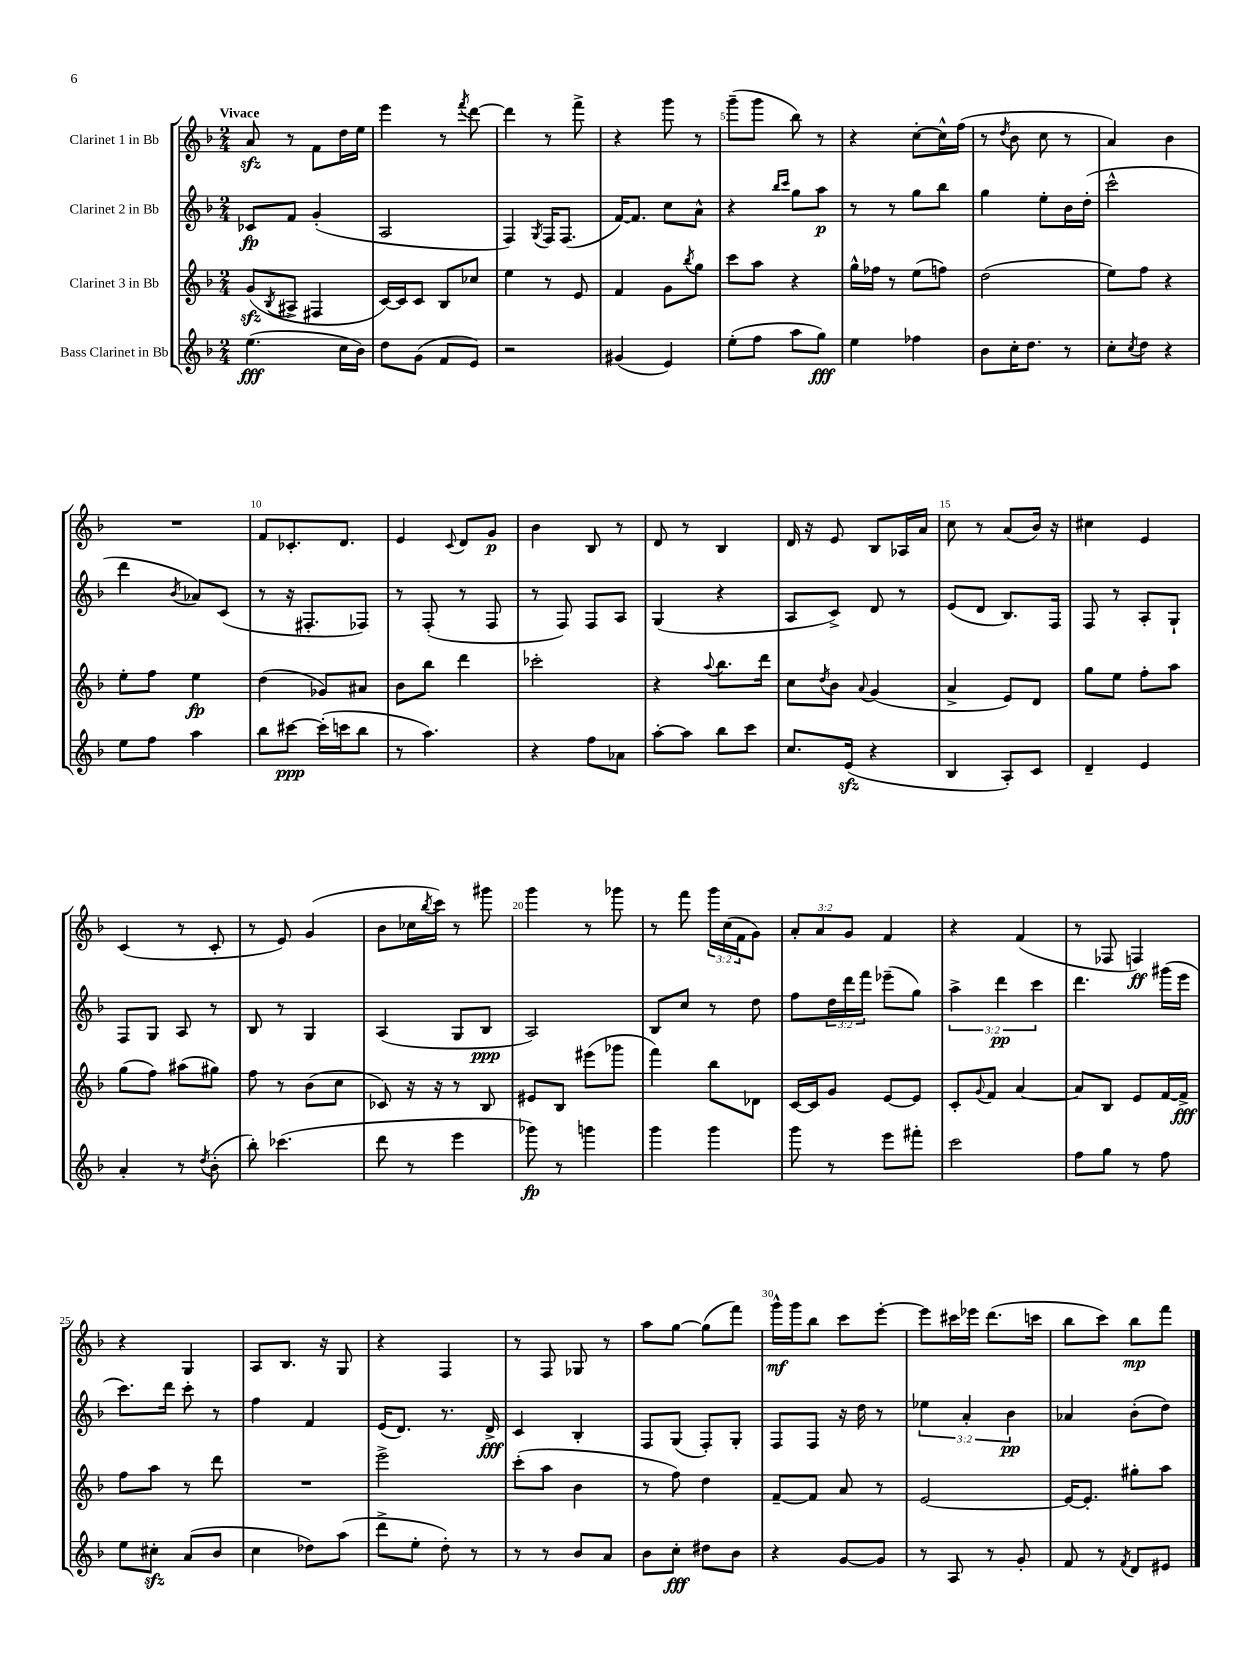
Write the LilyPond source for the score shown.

<<
\new StaffGroup <<
\new Staff = "s0" \with { instrumentName = "Clarinet 1 in Bb" } {
    \clef treble \key f \major \numericTimeSignature \time 2/4 \override Staff.TupletNumber.text = #tuplet-number::calc-fraction-text \tempo "Vivace"
    a'8\sfz r8 f'8 d''16 e''16 |
    e'''4 r8 \acciaccatura { f'''8 } d'''8~ |
    d'''4 r8 f'''8-> |
    r4 g'''8 r8 |
    g'''8--( g'''8 bes''8) r8 |
    r4 c''8~-. c''16-^ f''16( |
    r8 \acciaccatura { d''8 } bes'8 c''8 r8 |
    a'4) bes'4 |
    R2 |
    f'8 ces'8.-. d'8. |
    e'4 \appoggiatura { c'8 } d'8 g'8\p |
    bes'4 bes8 r8 |
    d'8 r8 bes4 |
    d'16 r16 e'8 bes8 aes16 a'16 |
    c''8 r8 a'8( bes'16) r16 |
    cis''4 e'4 |
    c'4( r8 c'8-. |
    r8 e'8) g'4( |
    bes'8 ces''16 \acciaccatura { bes''8 } c'''16) r8 gis'''8 |
    g'''4 r8 ges'''8 |
    r8 f'''8 \tuplet 3/2 { g'''16 c''16( f'16 } g'8) |
    \tuplet 3/2 { a'8-. a'8 g'8 } f'4 |
    r4 f'4( |
    r8 fes8 f4\ff) |
    r4 g4 |
    a8 bes8. r16 g8 |
    r4 f4 |
    r8 f8 ges8 r8 |
    a''8 g''8~ g''8( f'''8) |
    g'''16-^\mf g'''16 bes''8 c'''8 e'''8~-. |
    e'''8 cis'''16 ees'''16 d'''8.( c'''16 |
    bes''8 c'''8) bes''8\mp f'''8 \bar "|." |
}
\new Staff = "s1" \with { instrumentName = "Clarinet 2 in Bb" } {
    \clef treble \key f \major \numericTimeSignature \time 2/4 \override Staff.TupletNumber.text = #tuplet-number::calc-fraction-text
    ces'8\fp f'8 g'4-.( |
    a2 |
    f4) \acciaccatura { g8 } f16 f8.( |
    f'16~) f'8. c''8 a'8-^ |
    r4 \grace { bes''16 c'''16 } g''8 a''8\p |
    r8 r8 g''8 bes''8 |
    g''4 e''8-. bes'16 d''16-.( |
    c'''2-^ |
    d'''4 \acciaccatura { bes'8 } aes'8) c'8( |
    r8 r16 fis8.-. fes8) |
    r8 f8-.( r8 f8 |
    r8 f8) f8 a8 |
    g4( r4 |
    a8 c'8->) d'8 r8 |
    e'8( d'8 bes8.) f16 |
    f8 r8 a8-. g8-! |
    f8 g8 a8 r8 |
    bes8 r8 g4 |
    a4( g8 bes8\ppp |
    a2) |
    bes8 c''8 r8 d''8 |
    f''8 \tuplet 3/2 { d''16 d'''16 f'''16 } ees'''8--( g''8) |
    \tuplet 3/2 { a''4-> d'''4\pp c'''4 } |
    d'''4. gis'''16( e'''16 |
    c'''8.) d'''16 c'''8-. r8 |
    f''4 f'4 |
    e'16( d'8.) r8. d'16->\fff |
    c'4 bes4-. |
    f8 g8( f8-.) g8-. |
    f8 f8 r16 d''16 r8 |
    \tuplet 3/2 { ees''4 a'4-. bes'4\pp } |
    aes'4 bes'8-.( d''8) \bar "|." |
}
\new Staff = "s2" \with { instrumentName = "Clarinet 3 in Bb" } {
    \clef treble \key f \major \numericTimeSignature \time 2/4
    g'8\sfz( \acciaccatura { bes8 } ais8-> fis4 |
    c'16~) c'16 c'8 bes8 ces''8 |
    e''4 r8 e'8 |
    f'4 g'8 \acciaccatura { bes''8 } g''8 |
    c'''8 a''8 r4 |
    g''16-^ fes''16 r8 e''8( f''8) |
    d''2( |
    e''8) f''8 r4 |
    e''8-. f''8 e''4\fp |
    d''4( ges'8) ais'8 |
    bes'8 bes''8 d'''4 |
    ces'''2-. |
    r4 \appoggiatura { a''8 } bes''8. d'''16 |
    c''8 \acciaccatura { d''8 } bes'8 \appoggiatura { a'8 } g'4( |
    a'4-> e'8) d'8 |
    g''8 e''8 f''8-. a''8 |
    g''8( f''8) ais''8( gis''8) |
    f''8 r8 bes'8( c''8 |
    ces'8) r16 r16 r8 bes8 |
    eis'8 bes8 eis'''8( ges'''8 |
    f'''4) bes''8 des'8 |
    c'16~ c'16 g'8 e'8~ e'8 |
    c'8-. \appoggiatura { g'8 } f'8 a'4~ |
    a'8 bes8 e'8 f'16~ f'16->\fff |
    f''8 a''8 r8 d'''8 |
    R2 |
    e'''2-> |
    c'''8-.( a''8 bes'4 |
    r8 f''8) d''4 |
    f'8~-- f'8 a'8 r8 |
    e'2~ |
    e'16~ e'8.-. gis''8-. a''8 \bar "|." |
}
\new Staff = "s3" \with { instrumentName = "Bass Clarinet in Bb" } {
    \clef treble \key f \major \numericTimeSignature \time 2/4
    e''4.\fff( c''16 bes'16) |
    d''8 g'8( f'8 e'8) |
    r2 |
    gis'4( e'4) |
    e''8-.( f''8 a''8 g''8\fff) |
    e''4 fes''4 |
    bes'8 c''16-. d''8. r8 |
    c''8-. \acciaccatura { c''8 } d''8 r4 |
    e''8 f''8 a''4 |
    bes''8 cis'''8~\ppp cis'''16-.( c'''16 bes''8 |
    r8 a''4.) |
    r4 f''8 aes'8 |
    a''8~-. a''8 bes''8 c'''8 |
    c''8. e'16\sfz( r4 |
    bes4 a8-.) c'8 |
    d'4-- e'4 |
    a'4-. r8 \acciaccatura { d''8 } bes'8-.( |
    bes''8-.) ces'''4.( |
    d'''8 r8 e'''4 |
    ges'''8\fp) r8 g'''4 |
    g'''4 g'''4 |
    g'''8 r8 e'''8 fis'''8-. |
    c'''2 |
    f''8 g''8 r8 f''8 |
    e''8 cis''8-.\sfz a'8( bes'8 |
    c''4 des''8) a''8( |
    d'''8-> e''8-. d''8-.) r8 |
    r8 r8 bes'8 a'8 |
    bes'8 c''8-.\fff dis''8 bes'8 |
    r4 g'8~ g'8 |
    r8 a8 r8 g'8-. |
    f'8 r8 \acciaccatura { f'8 } d'8 eis'8 \bar "|." |
}
>>
>>
\layout { \context { \Score \override BarNumber.break-visibility = ##(#f #t #t) barNumberVisibility = #(every-nth-bar-number-visible 5) } }
